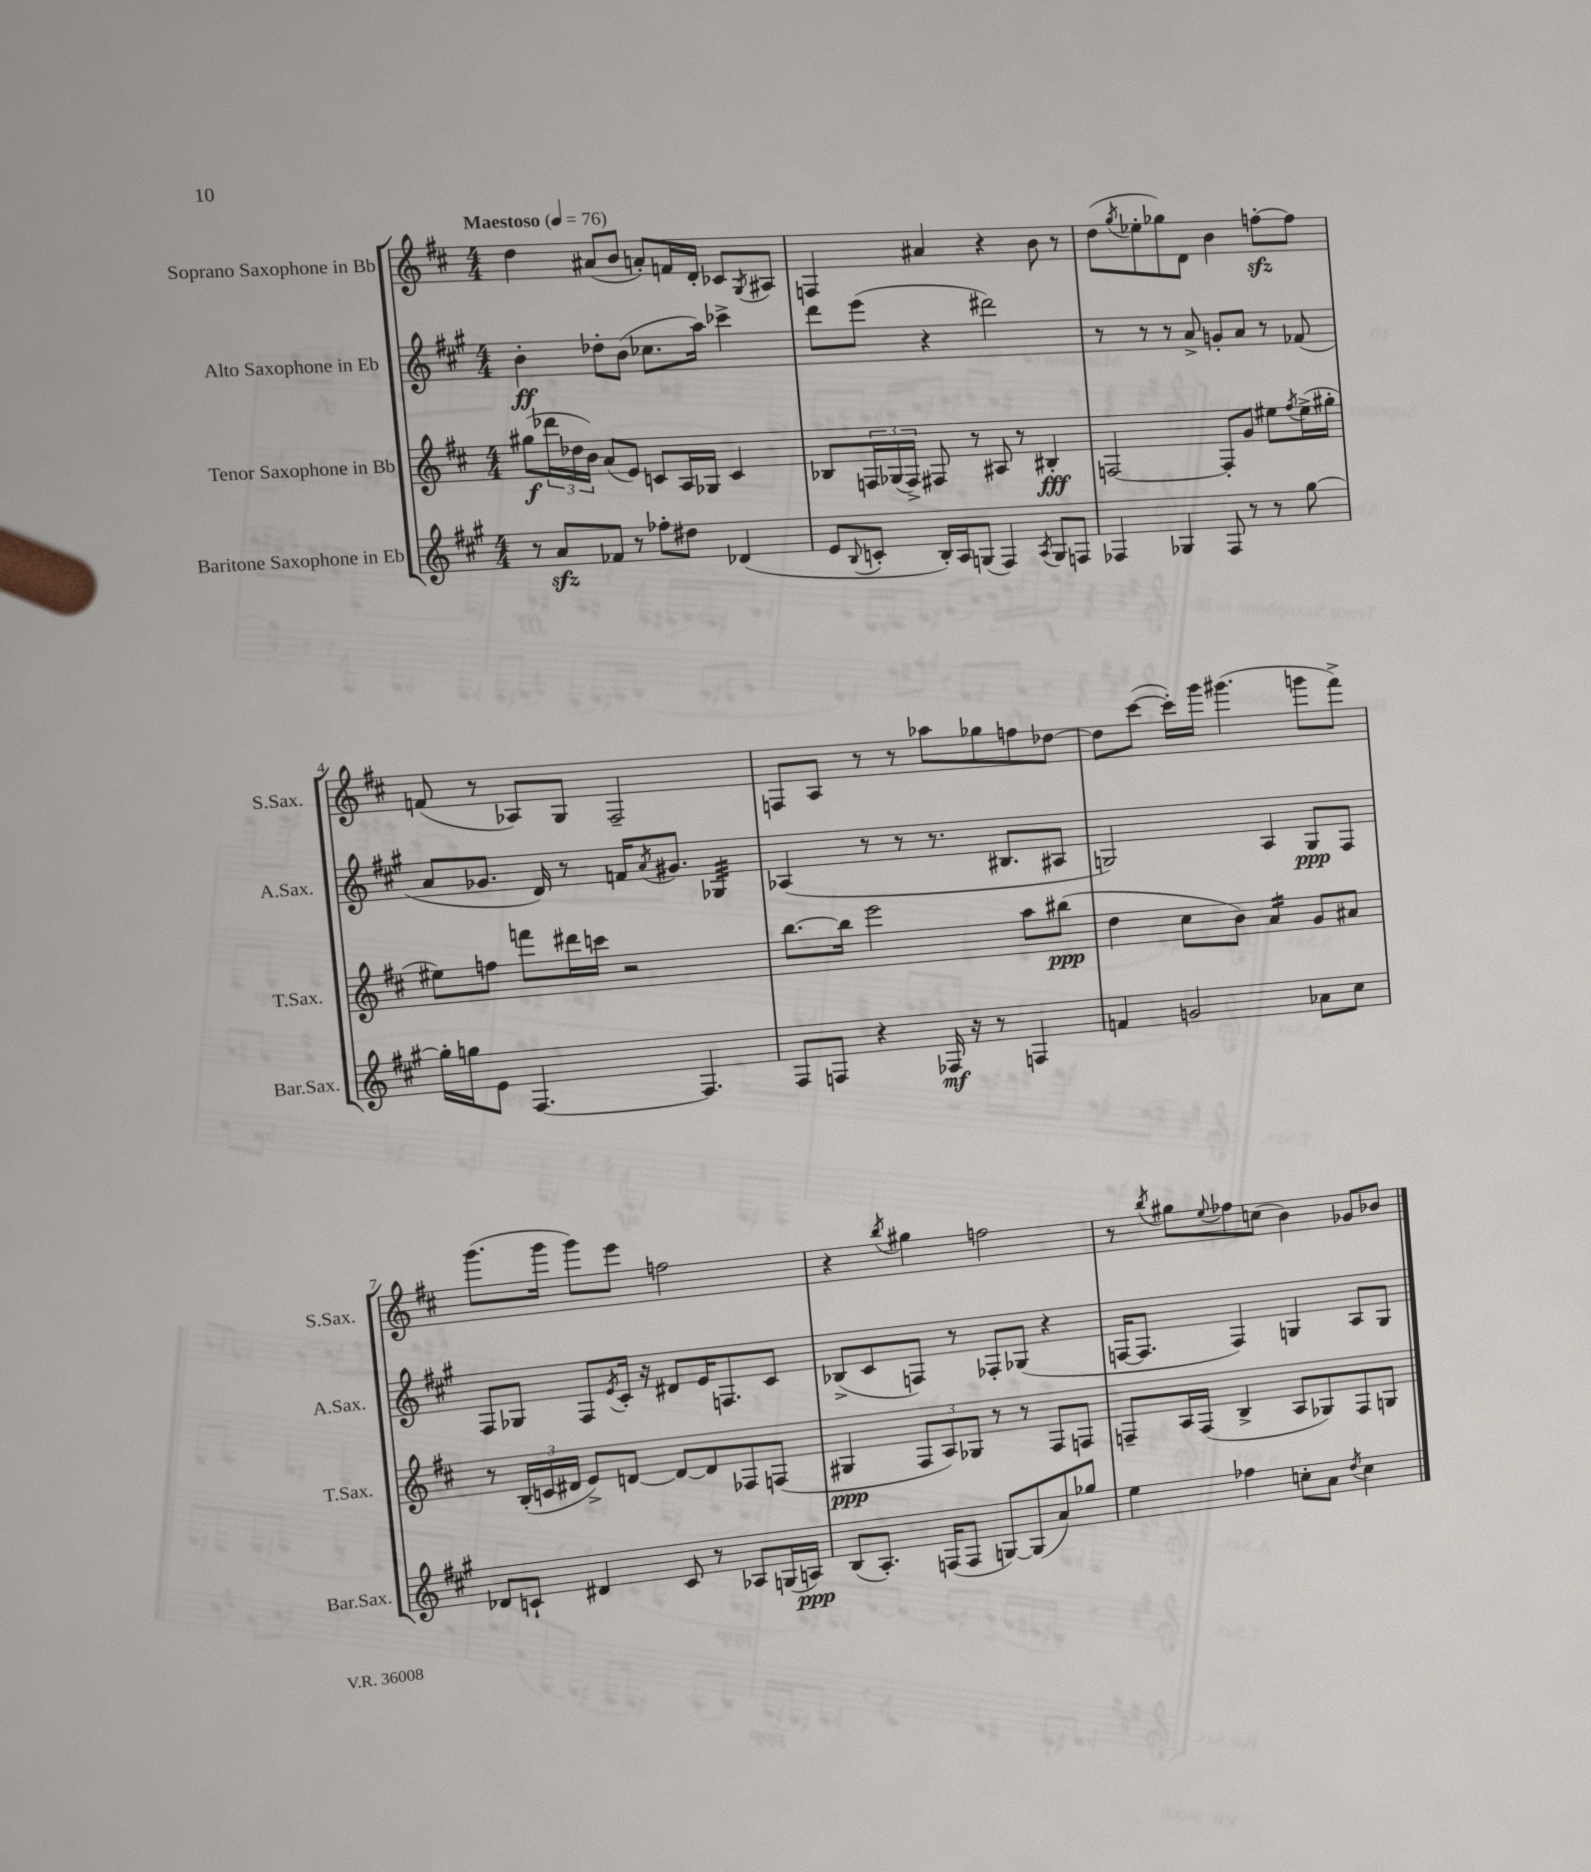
<<
\new StaffGroup <<
\new Staff = "s0" \with { instrumentName = "Soprano Saxophone in Bb" shortInstrumentName = "S.Sax." } {
    \clef treble \key d \major \numericTimeSignature \time 4/4 \tempo "Maestoso" 4 = 76
    d''4 ais'8( b'8 a'8-.) f'16 d'16-. ces'8 \acciaccatura { g8 } ais8 |
    f4 ais'4 r4 b'8 r8 |
    d''8( \acciaccatura { g''8 } ees''8-. ges''8) d'8 b'4 f''8~-.\sfz f''8 |
    f'8( r8 aes8) g8 fis2-- |
    f8 a8 r8 r8 aes''8 ges''8 f''8 des''8~ |
    des''8 cis'''8~( cis'''16-.) g'''16 gis'''4.( g'''8 fis'''8->) |
    g'''8.( g'''16 g'''8) e'''8 f''2 |
    r4 \acciaccatura { b''8 } gis''4 f''2 |
    r8 \acciaccatura { b''8 } gis''8 \appoggiatura { e''8 } fes''8 c''8( b'4) ges'8 bes'8 \bar "|." |
}
\new Staff = "s1" \with { instrumentName = "Alto Saxophone in Eb" shortInstrumentName = "A.Sax." } {
    \clef treble \key a \major \numericTimeSignature \time 4/4
    b'4-.\ff des''8-. b'8( ces''8. a''16) ces'''4-> |
    d'''8 e'''8( r4 dis'''2) |
    r8 r8 r8 a'8-> g'8-. a'8 r8 fes'8( |
    a'8 ges'8. d'16) r8 f'16 \acciaccatura { a'8 } gis'8. ges4:32 |
    aes4( r8 r8 r8. bis8. ais8 |
    g2) a4 g8\ppp fis8 |
    fis8 ges8 fis8 \acciaccatura { e'8 } cis'16-. r16 dis'8 e'16 f8. cis'8 |
    bes8->( cis'8 f8) r8 fes8-. ges8( r4 |
    f16~ f8. f4) g4 a8 g8 \bar "|." |
}
\new Staff = "s2" \with { instrumentName = "Tenor Saxophone in Bb" shortInstrumentName = "T.Sax." } {
    \clef treble \key d \major \numericTimeSignature \time 4/4
    gis''8\f( \tuplet 3/2 { des'''16 des''16 b'16) } a'8( e'8) c'8 a16 ges16 c'4 |
    bes8 \tuplet 3/2 { f16 ges16( f16->) } fis8 r8 ais8 r8 bis4-.\fff |
    f2~ f8-. g'8 eis''8 \acciaccatura { fis''8 } eis''16->( gis''16-. |
    eis''8) f''8 f'''8 dis'''16 c'''16 r2 |
    b''8.~ b''16 e'''2 a''8 bis''8\ppp( |
    d''4 cis''8 b'8) a'4:16 g'8 ais'8 |
    r8 \tuplet 3/2 { b16-.( c'16 dis'16 } e'8->) d'8~ d'8~ d'8 fes8 f8( |
    gis4\ppp \tuplet 3/2 { fis8 a8) ges8 } r8 r8 fis8 f8 |
    f8-- a16 f16( b4-> a8 ges8) f8 g8 \bar "|." |
}
\new Staff = "s3" \with { instrumentName = "Baritone Saxophone in Eb" shortInstrumentName = "Bar.Sax." } {
    \clef treble \key a \major \numericTimeSignature \time 4/4
    r8 a'8\sfz fes'8 r8 fes''8-. dis''8 des'4( |
    e'8 \appoggiatura { b8 } c'8-. b16-.) a16 g8( fis4) \acciaccatura { a8 } g8 f8 |
    fes4 ges4 fes8 r8 r8 gis''8~ |
    gis''16-. g''16 e'8 fis4.~ fis4. |
    fis8 f8 r4 fes16\mf r16 r8 f4 |
    f'4 g'2 aes'8 cis''8 |
    des'8 c'8-! dis'4 c'8 r8 aes8 g16( a16\ppp) |
    b8( a8.-.) f16( f8 g8~) g8( a'8) ges''8 |
    e''4 fes''4 c''8-. a'8 \acciaccatura { d''8 } c''4 \bar "|." |
}
>>
>>
